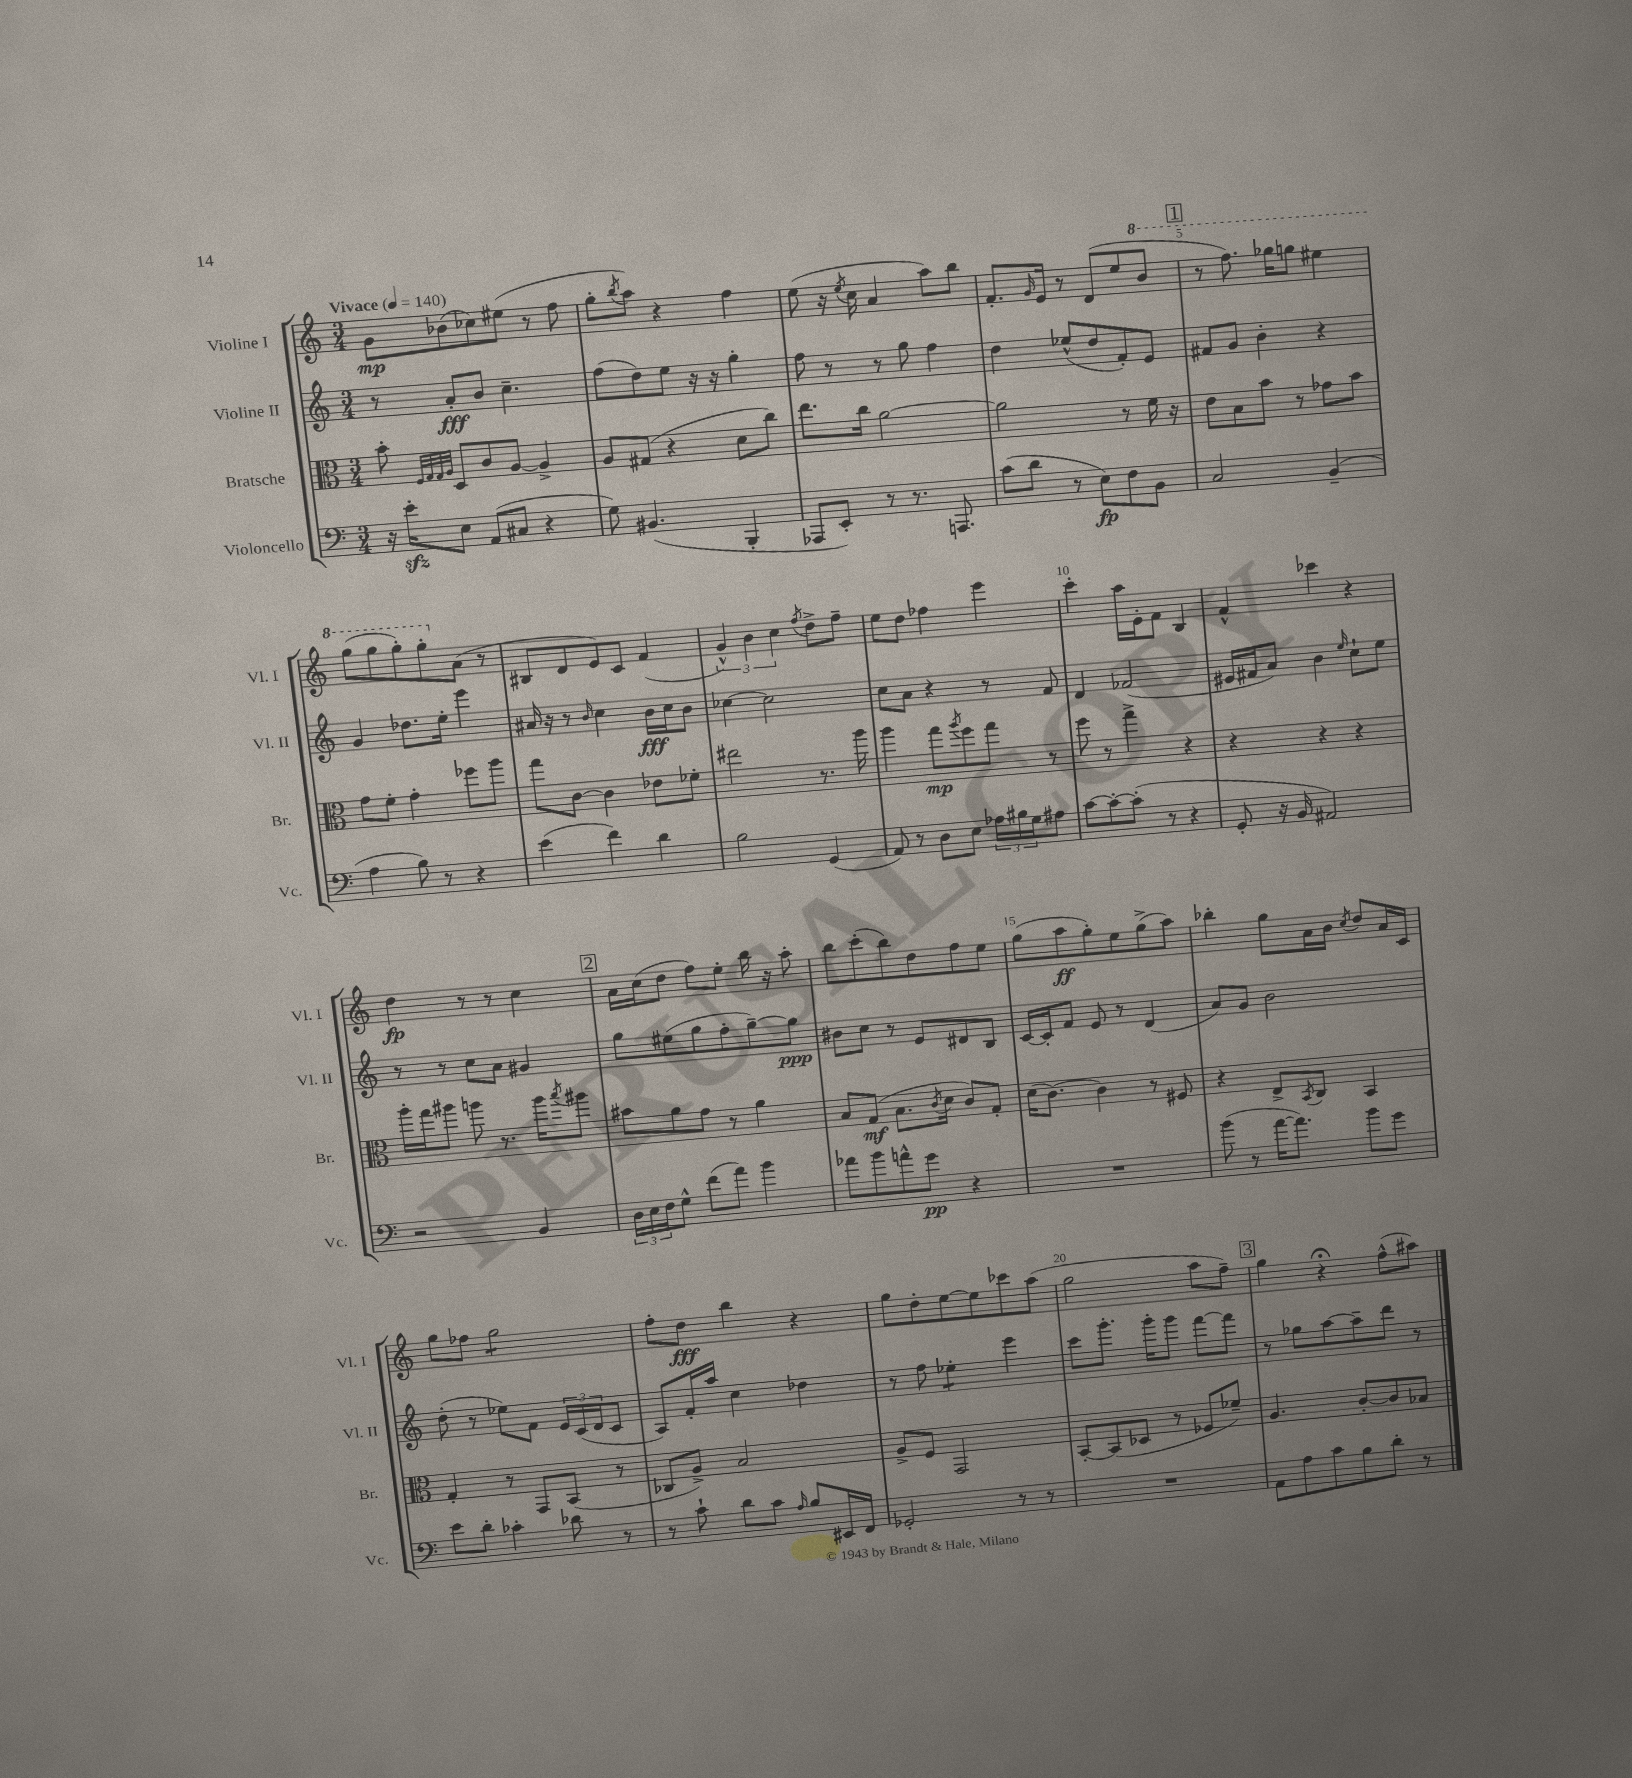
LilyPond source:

<<
\new StaffGroup <<
\new Staff = "s0" \with { instrumentName = "Violine I" shortInstrumentName = "Vl. I" } {
    \clef treble \key c \major \numericTimeSignature \time 3/4 \tempo "Vivace" 4 = 140
    g'8\mp bes'8( ces''8) eis''8( r8 f''8 |
    g''8-. \acciaccatura { b''8 } a''8) r4 f''4 |
    e''8( r16 \acciaccatura { e''8 } c''16 a'4 a''8) b''8 |
    f'8.-. \grace { g'16 } e'16 r8 d'8( e''8 \ottava #1 b''8 |
    \mark \markup { \box "1" } r8 f'''8.) ges'''16 g'''8 eis'''4 |
    g'''8( g'''8 g'''8-.) g'''8-. \ottava #0 a'8( r8 |
    bis8 d'8 e'8) c'8 f'4( |
    \tuplet 3/2 { g'4-^) b'4 c''4 } \acciaccatura { f''8 } d''8-> f''8-- |
    e''8 d''8 fes''4 e'''4 |
    c'''4-. a''16 e'16-. f'8 b4 |
    f'4-^ ces'''4 r4 |
    d''4\fp r8 r8 c''4 |
    \mark \markup { \box "2" } a'16 c''16( d''8 f''8) e''8-. b''16 r16 a''8-. |
    b''8 c'''8-.( b''8) d''8 f''8 e''8 |
    g''8( a''8\ff g''8-.) e''8 g''8->( a''8) |
    bes''4-. g''8 a'16 b'16 \acciaccatura { c''8 } d''8 a'16 c'16 |
    g''8 fes''8 g''2:8 |
    f''8-. d''8\fff b''4 r4 |
    g''8 d''8-. e''8~ e''8 ces'''8 a''8( |
    g''2 a''8 f''8--) |
    \mark \markup { \box "3" } g''4 r4\fermata f''8-^( ais''8) \bar "|." |
}
\new Staff = "s1" \with { instrumentName = "Violine II" shortInstrumentName = "Vl. II" } {
    \clef treble \key c \major \numericTimeSignature \time 3/4
    r8 a'8-.\fff b'8 c''4.-- |
    f''8( d''8) e''8 r16 r16 g''4-. |
    f''8 r8 r8 g''8 f''4 |
    d''4 ees''8-^( d''8 f'8-.) e'8 |
    \mark \markup { \box "1" } fis'8 g'8 b'4-. r4 |
    g'4 des''8. e''16-. e'''4 |
    ais'16 r16 r8 \grace { b'16 } c''4 b'16\fff c''16 b'8 |
    ces''4~ ces''2 |
    c''8 a'8 r4 r8 f'8 |
    d'4 fes'2( |
    eis'16 fis'16 a'8) b'4 \grace { e''16 } c''8-! e''8 |
    r8 r8 c''8 a'8 gis'4 |
    \mark \markup { \box "2" } g''8 eis''8( g''8 f''8-. g''8~--) g''8\ppp |
    bis'8 c''8 r8 e'8 dis'8 b8 |
    c'16~ c'16-. f'8 e'8 r8 d'4( |
    a'8) g'8 b'2 |
    d''8-.( r8 ees''8) f'8 \tuplet 3/2 { e'16 c'16( d'16 } c'8 |
    a8) f'16-. a''16 c''4 des''4 |
    r8 f''8 ees''4:8-. e'''4 |
    c'''8 g'''8.-. g'''16-. g'''8 f'''8~ f'''8 |
    \mark \markup { \box "3" } r8 ges''8 a''8~ a''8-- d'''8 r8 \bar "|." |
}
\new Staff = "s2" \with { instrumentName = "Bratsche" shortInstrumentName = "Br." } {
    \clef alto \key c \major \numericTimeSignature \time 3/4
    b'8-. \grace { f32 g32 g32 a32 } d8 c'8 a8~ a4-> |
    a8 gis8( r4 d'8 c''8) |
    e''8. c''16 a'2~ |
    a'2 r8 f'16 r16 |
    \mark \markup { \box "1" } e'8 b8 b'8 r8 ges'8 b'8 |
    g'8 f'8-. g'4-. fes''8 a''8 |
    g''8 c'8~ c'4 ees'8 fes'8-. |
    eis''2 r8. a''16 |
    a''4 g''8\mp \acciaccatura { a''8 } f''8 g''8 r8 |
    f''8 r8 g''4-> r4 |
    r4 r4 r4 |
    a''16-. g''16 ais''8 a''8 r8. a''16 \acciaccatura { b''8 } ais''8 |
    \mark \markup { \box "2" } bis'8 a'8 g'8 r8 a'4 |
    b8 g8\mf( b8. \acciaccatura { c'8 } d'16 c'8) g8-. |
    d'16( c'8.~) c'4 r8 fis8 |
    r4 e8-> \acciaccatura { b,8 } c8 b,4 |
    g4-. r8 g,8 b,8( r8 |
    ces8 a8->) b2 |
    a8-> f8 g,2 |
    b,8~-. b,8( des8 r8 fes8 fes'8--) |
    \mark \markup { \box "3" } a4. c'8~-. c'8 bes8 \bar "|." |
}
\new Staff = "s3" \with { instrumentName = "Violoncello" shortInstrumentName = "Vc." } {
    \clef bass \key c \major \numericTimeSignature \time 3/4
    r16 e'16-.\sfz e8 a,8( cis8 r4 |
    g8) bis,4.( b,,4-. |
    aes,,8 e,8-.) r8 r8. a,,8. |
    c'8( d'8 r8 e8\fp) f8 b,8 |
    \mark \markup { \box "1" } c2 b,4--( |
    a4 b8) r8 r4 |
    e'4( f'4) d'4 |
    b2 g,4( |
    a,8) r8 d8 e8 \tuplet 3/2 { aes16 bis16 g16 } ais8 |
    c'8~ c'8~-. c'8-.( r8 r4 |
    g,8-. r16 b,16 ais,2) |
    r2 b,4 |
    \mark \markup { \box "2" } \tuplet 3/2 { d16 e16 f16 } g8-^ f'8( a'8) b'4 |
    aes'8 b'8 a'8-^ g'8\pp r4 |
    R2. |
    b'8( r8 a'16~ a'8.) b'8 g'8 |
    e'8 d'8-. ces'4-. des'8 r8 |
    r8 c'8-! d'8 c'8 \grace { a16 } b8 eis,16 f,16 |
    ges,2-. r8 r8 |
    R2. |
    \mark \markup { \box "3" } a,8 a8 c'8 b8 d'8-. r8 \bar "|." |
}
>>
>>
\layout { \context { \Score \override BarNumber.break-visibility = ##(#f #t #t) barNumberVisibility = #(every-nth-bar-number-visible 5) } }
